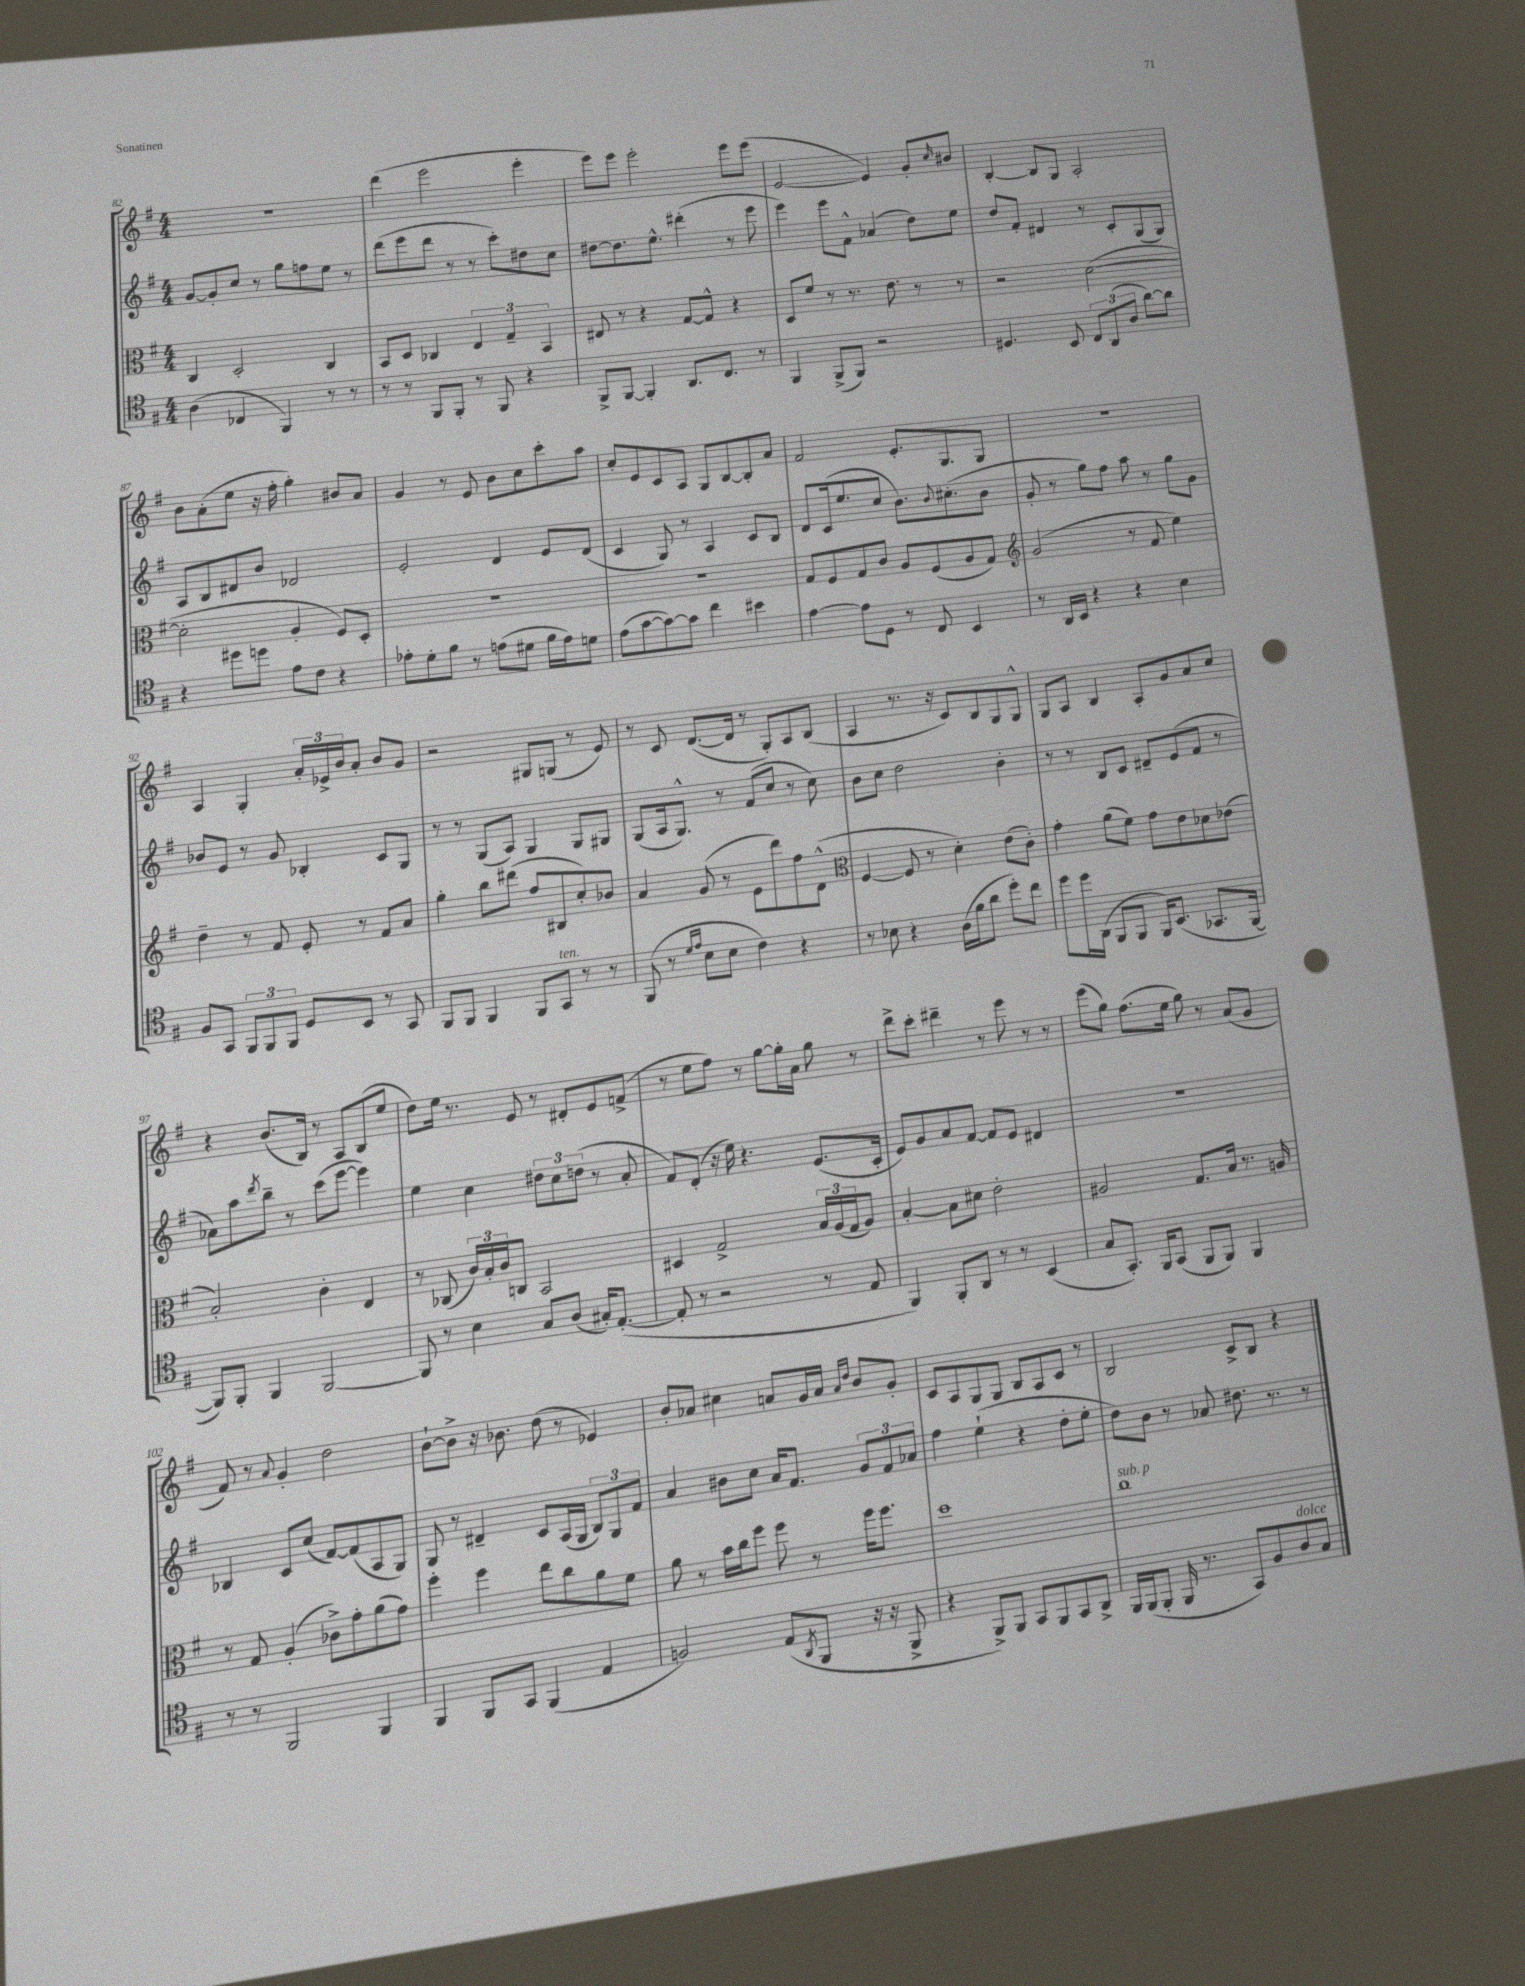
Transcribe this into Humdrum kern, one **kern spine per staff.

**kern	**kern	**kern	**kern
*staff4	*staff3	*staff2	*staff1
*clefC4	*clefC3	*clefG2	*clefG2
*k[f#]	*k[f#]	*k[f#]	*k[f#]
*M4/4	*M4/4	*M4/4	*M4/4
(4A	4C	[8g	1r
.	.	8g']	.
4C-	2D'	8cc	.
.	.	8r	.
4FF#)	.	8gg	.
.	.	8ff	.
8r	4C	8ee	.
8r	.	8r	.
=	=	=	=
8r	8BB	(8ddd	(4ddd
8r	8D	8eee	.
8FF#	4C-	8ddd	2eee
8FF#'	.	8r	.
8r	6E	8r	.
8FF#	.	8ccc')	.
.	6G~	.	.
4r	.	8dd#	4eee'
.	6BB	.	.
.	.	8cc	.
=	=	=	=
8FF#^	8E#	[8dd#	8eee)
[8FF#	8r	8.dd#]	8eee
4FF#']	4r	.	2eee'
.	.	8.ee^^	.
8.AA	[8G	(4ddd#'	.
.	8G^^]	.	.
8.C	.	.	.
.	4r	8r	8eee
8r	.	8eee	(8eee
=	=	=	=
4FF#	8D	4eee)	[2e
.	8f#	.	.
(8FF#^	8r	8eee	.
8FF#)	8.r	8f#^^	.
2r	.	(4a-	4e])
.	8.e	.	.
.	8r	8dd)	8g'
.	.	.	16qqcc
.	8r	8ee	8b#
=	=	=	=
4.D#	2r	8dd	[4B'
.	.	8f#'	.
.	.	4d#	8B]
8BB	.	.	8G
12C	([2d	8r	2A'
(12AA	.	.	.
.	.	8c'	.
12A	.	.	.
[8a)	.	(8G	.
8a]	.	8G)	.
=	=	=	=
4r	2d']	8A	8b
.	.	8B	(8a'
8dd#	.	8d#	8ee
8dd	.	8b	16r
.	.	.	16ff#'
8e	4A'	2d-	4gg')
8c	.	.	.
4r	8F#)	.	8b#
.	8D'	.	8a
=	=	=	=
8e-'	1r	2e'	4g
8d'	.	.	.
8f#	.	.	8r
8r	.	.	8e
(8e	.	4d	8b
8d#	.	.	8cc
16f#	.	8e	8ccc'
16e)	.	.	.
8d	.	(8d	8aa
=	=	=	=
(8e	1r	4c	8cc'
[8g	.	.	8e
8g_)	.	8G)	8c
8g]	.	8r	8A
4cc	.	4A	8G
.	.	.	[8B
4b#	.	8c	8B']
.	.	8B	8a
=	=	=	=
[4e	8G	8d	2f#
.	8F#	(16c	.
.	.	8.ee	.
8e]	8G	.	.
8D	8c	8cc	.
8r	8A	8.b)	8.e'
8C	(8F#	.	.
.	.	8qqb	.
.	.	(8.cc#'	8.G
4BB	8A	.	.
.	8G)	8b	8G
=	=	=	=
*	*clefG2	*	*
8r	(2g	8g'	1r
16AA	.	8r	.
16BB	.	.	.
4r	.	8gg)	.
.	.	8ff#	.
4r	8r	8aa	.
.	8f#	8r	.
4B	4ee)	8gg	.
.	.	8g	.
=	=	=	=
8F#	4dd~	8b-	4A
8GG	.	8e	.
12FF#	8r	8r	4G'
12FF#	.	.	.
.	8f#	8g	.
12FF#	.	.	.
8D	8e'	4B-'	24a'
.	.	.	24e-^
.	.	.	24b
8BB	8r	.	8a'
8r	8f#	8c	8b
8GG	8a	8G	8g
=	=	=	=
8FF#	4gg'	8r	2r
8FF#	.	8r	.
4FF#	8bb	(8G	.
.	(8ddd#	8A)	.
8FF#	8ff#	4G	8G#
8GG	8B#	.	(8G
8r	8cc')	8G	8r
8r	8b-	8G#	8e)
=	=	=	=
(8FF#	4a	(8G	8r
8r	.	16A	8c
.	.	8.G^^)	.
16qqd	.	.	.
16qqe	.	.	.
8B	(8g	.	([8.d
8B	8r	8r	.
.	.	.	16d]
4c)	8e	(8f#	8r
.	8ddd)	8cc	8G')
4r	8ff#	8r	8A
.	(8d^^	8cc)	(8B
=	=	=	=
*	*clefC3	*	*
8r	[4F#	8b	4A
8B-	.	8cc	.
4r	8F#]	2dd	8.r
.	8r	.	.
.	.	.	16r
(16A	4d')	.	8c)
16f#	.	.	.
8a	.	.	8B
8dd')	(8e	4b'	8G
8cc	8c')	.	8G^^
=	=	=	=
8dd	4g'	8r	8G
16dd	.	8r	8A
(16AA	.	.	.
8FF#	(8a	8B	4B
8FF#	8f#)	8c	.
16FF#)	8g	8d#~	8A'
(8.BB	.	.	.
.	8e	(8e	8g
8.GG-	8d-	8f#	8a
.	(8e-	8r	8cc
[16FF#	.	.	.
=	=	=	=
8FF#])	2B')	8a-)	4r
8FF#'	.	8aa	.
.	.	8qddd	.
4FF#	.	8bb~	(8.b
.	.	8r	.
.	.	.	16B)
[2FF#	4c'	(8ccc	8r
.	.	[8eee	8A
.	4E	4eee])	(8B
.	.	.	8ee
=	=	=	=
8FF#]	8r	4ee	8dd)
8r	(8C-	.	16ee
.	.	.	8.r
4B	24c)	4cc	.
.	24B'	.	.
.	24c	.	.
.	8C	.	8e
8G	2BB	12dd#	8r
.	.	12cc	.
(8A	.	.	8d#'
.	.	(12dd	.
16G#')	.	8r	8e
([8.E'	.	.	.
.	.	8a'	(8f^
=	=	=	=
8E']	4D#	8f#)	8r
8r	.	(8d'	8ee
2r	2G^	16r	8ff#)
.	.	16ee)	.
.	.	4.r	8r
.	.	.	[8gg
.	.	.	16gg']
.	.	.	16a
8r	24B	(8.e	8gg
.	(24A	.	.
.	24G	.	.
8E	8A)	.	8r
.	.	16c'	.
=	=	=	=
4FF#)	[4B'	8e)	8ddd^
.	.	8g	8ccc'
8FF#'	8B]	8a	4ddd#~
8AA	8d#	[8f#	.
8r	2e'	8f#]	8r
8r	.	8e	8eee
(4BB	.	4d#	8r
.	.	.	8r
=	=	=	=
8G	2A#	1r	(8eee
8.GG')	.	.	8gg)
.	.	.	(8.ff#
16FF#	.	.	.
(8GG	.	.	.
.	.	.	16ee
8FF#	8.G	.	8gg)
8FF#)	.	.	8r
.	16B	.	.
4FF#	8.r	.	(8a
.	.	.	8g
.	16A	.	.
=	=	=	=
8r	8r	4B-	8f#)
8r	8G	.	8r
.	.	.	8qqa
2FF#	(4A'	8c	4g'
.	.	(8cc	.
.	8c-^)	[8f#)	2dd
.	8g'	(8f#]	.
4FF#	(8a	8A	.
.	8g)	8G)	.
=	=	=	=
4FF#	4ff#'	8G	[8b`
.	.	8r	8b^]
8FF#	4ff#	4d#~	16r
.	.	.	8.b-
8GG	.	.	.
(4FF#	8ee	8c	(8dd
.	8cc	(16A	8r
.	.	16G	.
4E	8a	12B)	4e-)
.	.	12G	.
.	8f#	.	.
.	.	12f#	.
=	=	=	=
2F)	8a	4a	8b'
.	8r	.	8a-
.	16b	8b#	4cc#
.	16cc	.	.
.	8ff#	8cc	.
(8E	8ff#	16a	8a
.	.	8.f#	.
8qAA	.	.	.
8FF#	8r	.	16g
.	.	.	16a
.	.	.	16qqa
.	.	.	16qqdd
16r	16ff#	12g	8b
16r	8.ff#	.	.
.	.	12f#	.
8FF#^	.	.	8g'
.	.	12a-	.
=	=	=	=
4r	1dd	4ff#	8c
.	.	.	8A
8FF#^)	.	(4ee`	8G
8FF#	.	.	8G
8GG	.	4r	8B
8FF#	.	.	8A
8GG	.	8dd'	8c
8AA^	.	8ee'	8r
=	=	=	=
16FF#	1cc	8dd)	2B
(16FF#	.	.	.
8FF#'	.	8b	.
16FF#	.	8r	.
8.r	.	.	.
.	.	8a-	.
8GG)	.	8.dd#	8c^
8F#	.	.	8B
.	.	8.r	.
8A	.	.	4r
8G	.	8r	.
==	==	==	==
*-	*-	*-	*-
